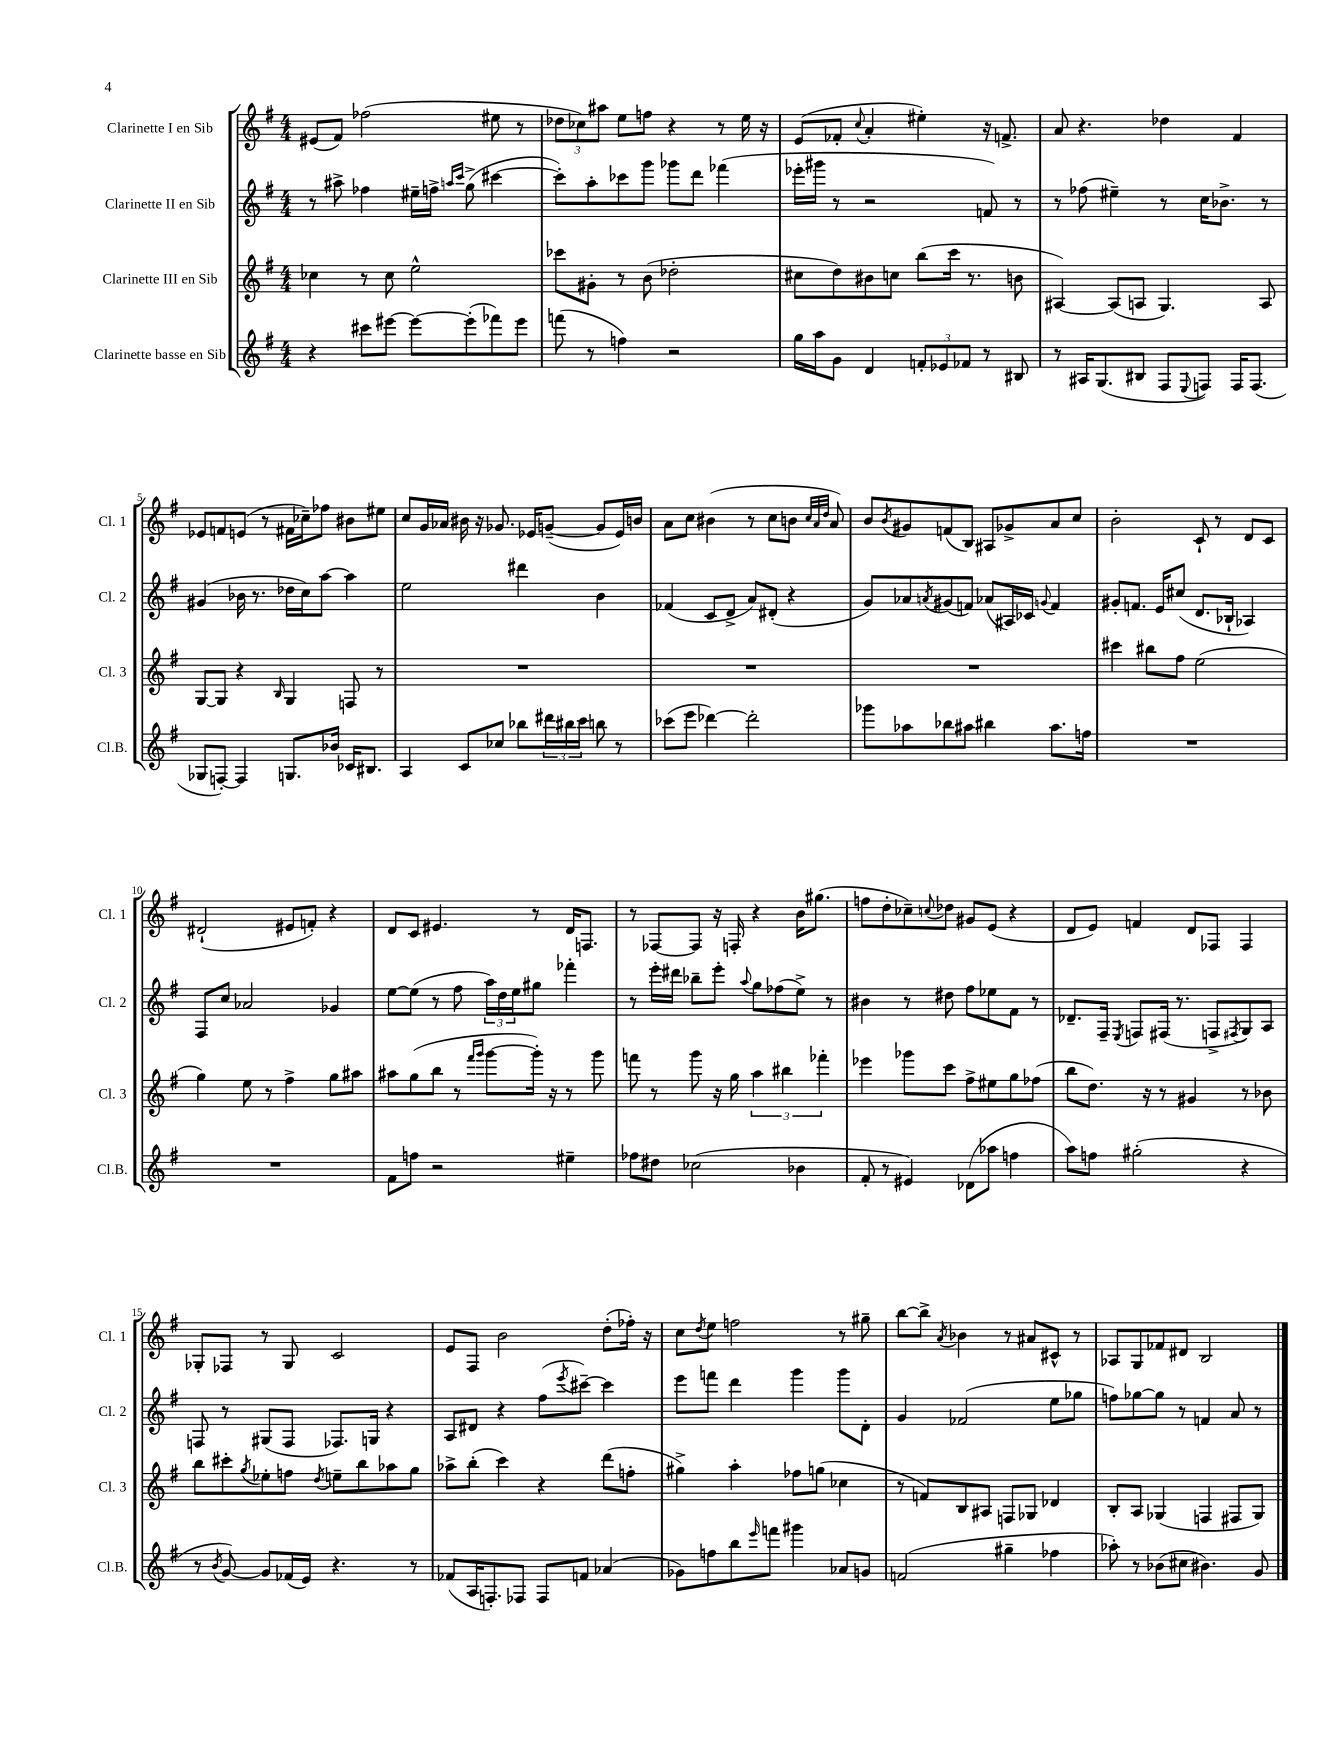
<<
\new StaffGroup <<
\new Staff = "s0" \with { instrumentName = "Clarinette I en Sib" shortInstrumentName = "Cl. 1" } {
    \clef treble \key g \major \numericTimeSignature \time 4/4
    eis'8( fis'8) fes''2( eis''8 r8 |
    \tuplet 3/2 { des''8 ces''8) ais''8 } e''8 f''8 r4 r8 e''16 r16 |
    e'8( fes'8-. \appoggiatura { c''8 } a'4-. eis''4-.) r16 f'8.-> |
    a'8 r4. des''4 fis'4 |
    ees'8 f'8 e'8( r8 fis'16 ces''16--) fes''8 bis'8 eis''8 |
    c''8 g'16 aes'16 bis'16 r16 ges'8. ees'16 g'8~--( g'8 ees'16) b'16 |
    a'8 c''8 bis'4( r8 c''8 b'8 \grace { c''32 a'32 d''32 } a'8) |
    b'8 \acciaccatura { b'8 } gis'8 f'8( b8) ais8 ges'8-> a'8 c''8 |
    b'2-. c'8-! r8 d'8 c'8 |
    dis'2-!( eis'8 f'8-.) r4 |
    d'8 c'8 eis'4. r8 d'16 f8. |
    r8 fes8~ fes8 r16 f16-. r4 b'16 gis''8.( |
    f''8 d''8-. ces''8--) \appoggiatura { c''8 } des''8 gis'8 e'8( r4 |
    d'8 e'8) f'4 d'8 fes8 fes4 |
    ges8-. fes8 r8 ges8 c'2 |
    e'8 fis8 b'2 d''8-.( fes''16-.) r16 |
    c''8 \acciaccatura { d''8 } e''8 f''2 r8 gis''8-- |
    b''8~ b''8-> \acciaccatura { a'8 } bes'4 r8 ais'8 cis'8-^ r8 |
    aes8 g8 fes'8 dis'8 b2 \bar "|." |
}
\new Staff = "s1" \with { instrumentName = "Clarinette II en Sib" shortInstrumentName = "Cl. 2" } {
    \clef treble \key g \major \numericTimeSignature \time 4/4
    r8 ais''8-> fes''4 eis''16-- f''16-> \grace { a''16 c'''16 } g''8->( cis'''4~ |
    cis'''8-.) a''8-. ces'''8 g'''8 ges'''8 d'''8 fes'''4( |
    ees'''16-. gis'''16 r8 r2 f'8) r8 |
    r8 fes''8( eis''4--) r8 c''16 bes'8.-> r8 |
    gis'4( bes'16 r8. des''16 c''16) a''8~ a''4 |
    e''2 dis'''4 b'4 |
    fes'4( c'8 d'8-> a'8) dis'8-.( r4 |
    g'8) aes'8 \acciaccatura { a'8 } gis'8( f'8) aes'8( ais16) ces'16 \appoggiatura { g'8 } f'4 |
    gis'8-. f'8. e'16 cis''8( d'8. bes16-! aes4) |
    fis8 c''8 aes'2 ges'4 |
    e''8~ e''8( r8 fis''8 \tuplet 3/2 { a''16) d''16 e''16 } gis''8 fes'''4-. |
    r8 e'''16-. dis'''16 bes''8-- e'''8-. \appoggiatura { a''8 } g''8 fes''8( e''8->) r8 |
    bis'4 r8 dis''8 fis''8 ees''8 fis'8 r8 |
    des'8.-- fis16-- \acciaccatura { e8 } f8 fis16( r8. f8-> \acciaccatura { fis8 } g8) a8 |
    f8 r8 gis8( f8 fes8.) g16 r4 |
    a8 dis'8 r4 fis''8( \acciaccatura { e'''8 } cis'''8~--) cis'''4 |
    e'''8 f'''8 d'''4 g'''4 g'''8 d'8-. |
    g'4 fes'2( e''8 ges''8 |
    f''8) ges''8~ ges''8 r8 f'4 a'8 r8 \bar "|." |
}
\new Staff = "s2" \with { instrumentName = "Clarinette III en Sib" shortInstrumentName = "Cl. 3" } {
    \clef treble \key g \major \numericTimeSignature \time 4/4
    ces''4 r8 ces''8 e''2-^ |
    ces'''8 gis'8-. r8 b'8( des''2-. |
    cis''8 d''8) bis'8 c''8 b''8( c'''16 r8. b'8 |
    ais4~) ais8( a8 g4.) a8 |
    g8~ g8 r4 \grace { b16 } g4 f8 r8 |
    R1 |
    R1 |
    R1 |
    cis'''4 bis''8 fis''8 e''2( |
    g''4) e''8 r8 fis''4-> g''8 ais''8 |
    ais''8 g''8( b''8 r8 \grace { fis'''16 g'''16 } g'''8~ g'''16-.) r16 r8 g'''8 |
    f'''8 r8 g'''8 r16 g''16 \tuplet 3/2 { a''4 bis''4 fes'''4-. } |
    ees'''4 ges'''8 c'''8 fis''8-> eis''8 g''8 fes''8( |
    b''8 d''8.) r16 r8 gis'4 r8 bes'8 |
    b''8 cis'''8-. \acciaccatura { g''8 } ees''8-. f''8 \acciaccatura { d''8 } e''8-- b''8 aes''8 g''8 |
    aes''8-> b''8-.( c'''4) r4 d'''8( f''8-. |
    gis''4->) a''4-. fes''8 g''8( ces''4 |
    r8 f'8) b8 ais8 f8 ges8 des'4 |
    b8-. a8 ges4( f4 fis8 ges8) \bar "|." |
}
\new Staff = "s3" \with { instrumentName = "Clarinette basse en Sib" shortInstrumentName = "Cl.B." } {
    \clef treble \key g \major \numericTimeSignature \time 4/4
    r4 cis'''8 eis'''8~ eis'''8~ eis'''8-.( fes'''8) eis'''8 |
    f'''8( r8 f''4) r2 |
    g''16 a''16 g'8 d'4 \tuplet 3/2 { f'8-. ees'8 fes'8 } r8 bis8 |
    r8 ais16 g8.( bis8 fis8 \appoggiatura { e8 } f8) f16 f8.( |
    ges8 f8~-.) f4 g8. bes'16 ces'16 bis8. |
    a4 c'8 ces''8 bes''8 \tuplet 3/2 { dis'''16 bis''16 c'''16 } b''8 r8 |
    ces'''8( e'''8 des'''4~) des'''2-. |
    ges'''8 aes''8 bes''8 ais''8 bis''4 ais''8. f''16 |
    R1 |
    R1 |
    fis'8 f''8 r2 eis''4-- |
    fes''8 dis''8 ces''2( bes'4 |
    fis'8-. r8 eis'4) des'8( aes''8 f''4 |
    a''8) f''8 gis''2-.( r4 |
    r8 \acciaccatura { b'8 } g'8~) g'8 fes'16( e'16) r4. r8 |
    fes'8( a16 f8.-.) fes8 fes8 f'8 aes'4( |
    ges'8) f''8 b''8 \grace { e'''16 } f'''8 gis'''4 aes'8 g'8 |
    f'2( gis''4-- fes''4 |
    aes''8-.) r8 bes'8( cis''8 bis'4.) g'8 \bar "|." |
}
>>
>>
